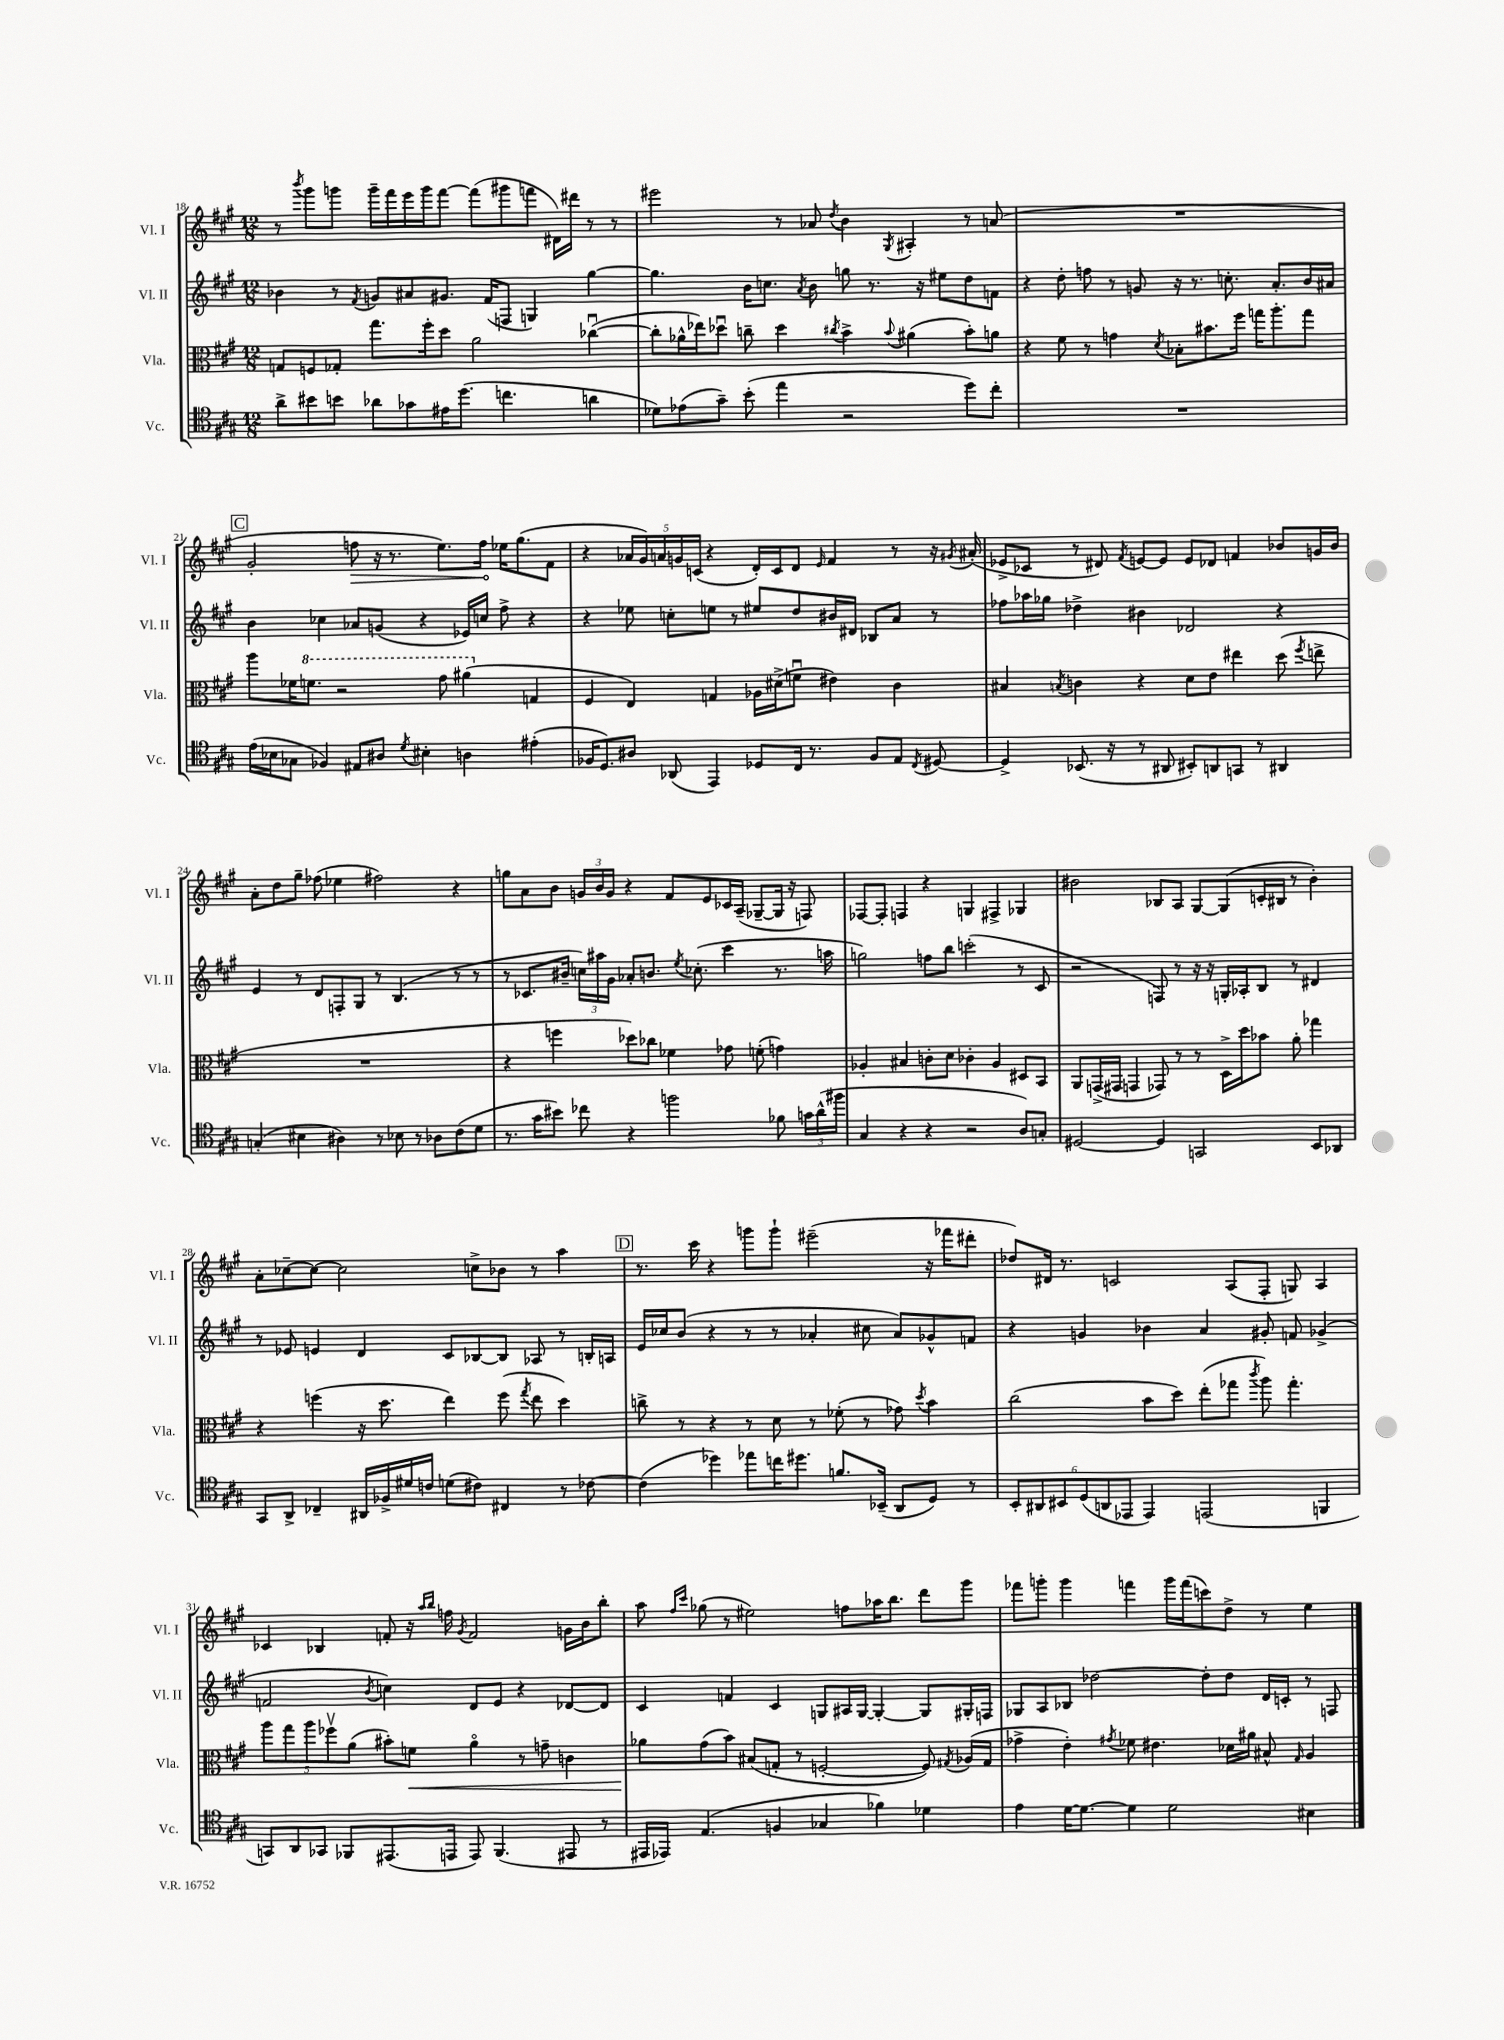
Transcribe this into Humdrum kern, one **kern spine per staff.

**kern	**kern	**kern	**kern
*staff4	*staff3	*staff2	*staff1
*clefC4	*clefC3	*clefG2	*clefG2
*k[f#c#g#]	*k[f#c#g#]	*k[f#c#g#]	*k[f#c#g#]
*M12/8	*M12/8	*M12/8	*M12/8
8a^	8G	4b-	8r
.	.	.	8qbbb
8b#	8F	.	8ggg#
8b	8G-'	8r	8ggg
.	.	8qf#	.
8a-	8.gg#	8g	16ggg~
.	.	.	16fff#
8g-	.	8a#	16eee
.	16ff#'	.	16ggg
16e#	8dd	8.g#	[8fff#
(8.dd	.	.	.
.	2a	.	(8fff#]
.	.	(16f#	.
4.cc	.	8F	8ggg#
.	.	4G)	8fff
.	.	.	16d#)
.	.	.	16ddd#
4a	([4cc-u	[4gg#	8r
.	.	.	8r
=	=	=	=
8d-)	8cc-']	4.gg#]	2eee#
(8e-	16a-^^	.	.
.	16ee-)	.	.
8g#~)	8dd-u	.	.
(8b'	8cc~	16b	.
.	.	8.cc	.
4ee	4dd-	.	8r
.	.	8qa	.
.	.	8b	8a-
.	8qcc#	.	8qdd
2r	4b^	8gg	4b
.	.	8.r	.
.	8qqb	.	8qG#
.	(4a#	.	4A#'
.	.	16r	.
.	.	8ee#	.
8dd)	8b')	8dd	8r
8cc#'	8a	8f	(8a
=	=	=	=
1.r	4r	4r	1.r
.	8f#	8dd'	.
.	8r	8ff	.
.	4g	8r	.
.	.	8g	.
.	8qd	.	.
.	8B-'	16r	.
.	.	8.r	.
.	8.b#	.	.
.	.	8.cc'	.
.	16ff#	.	.
.	16gg	.	.
.	8.aa'	8.a'	.
.	8gg	16b	.
.	.	16a#	.
=	=	=	=
(16e	8aa	4b	2g#'
16B-	.	.	.
8G-	16f-	.	.
.	8.ff	.	.
4F-)	.	4cc-	.
.	2r	.	.
8E#	.	8a-	8ff
8A#	.	(8g	16r
.	.	.	8.r
8qd	.	.	.
4B#'	.	4r	.
.	8gg#	.	8.ee)
4A	(4aa#	16e-)	.
.	.	16cc	16ff
.	.	8ff#^	16ee-
.	.	.	(8.gg#
(4e#'	4G	4r	.
.	.	.	8f#
=	=	=	=
16F-	4F#	4r	4r
8.D)	.	.	.
8A#	4E)	8ee-	20a-
.	.	.	20g#)
.	.	.	20a
(8AA-	.	8cc'	.
.	.	.	20g
.	.	.	(20c
4EE)	4G	8ee	4r
.	.	8r	.
8D-	16A-	8ee#	16d')
.	(16d#^	.	16c
16C#	8fu	8dd	8d
8.r	.	.	.
.	.	.	16qqe
.	4e#)	16b#	4f#
.	.	16d#	.
8F-	.	8B-	.
8E	4c#	8a	8r
8qC#	.	.	.
[8D#	.	8r	16r
.	.	.	8qg#
.	.	.	(16a#'
=	=	=	=
4D#^]	4B#	8ff-	8e-^
.	.	16aa-	8c-
.	.	16gg-	.
.	8qB	.	.
(8.BB-	4c	4dd-^	8r
.	.	.	8d#)
16r	.	.	.
.	.	.	8qf#
8r	4r	4b#	[8e
8AA#	.	.	8e]
8BB#')	8d	2d-	8e
8AA	8e	.	8d-
8GG	4ee#	.	4f
8r	.	.	.
4AA#	(8dd	4r	8b-
.	8qff#	.	.
.	8ee^	.	16g
.	.	.	16b-
=	=	=	=
(4G'	1.r	4e	8a'
.	.	.	8dd
4B#	.	8r	8gg#~
.	.	8d	(8ff-
4A#)	.	8F'	4ee-
.	.	8G#	.
8r	.	8r	2ff#)
8B-	.	(4.B	.
8r	.	.	.
8A-	.	.	.
(8c#	.	8r	4r
8d	.	8r	.
=	=	=	=
8.r	4r	8r	8gg
.	.	8.c-	8a
16g#	.	.	.
8b#)	4ff	.	8b
.	.	16b#~	.
8cc-	.	24cc)	24g
.	.	24aa#	24b
.	.	24g#	24g
4r	8dd-)	8a-'	4r
.	8cc-	8.b	.
2ff	4f-	.	8f#
.	.	8qee	.
.	.	(8.cc-'	.
.	.	.	8e
.	8g-	4ccc#	16c-
.	.	.	(16A~
.	(8f'	.	[8G-~
8f-	4g)	8.r	16G-]
.	.	.	16r
24g	.	.	8F)
(24a^^	.	.	.
.	.	16aa	.
24ff#	.	.	.
=	=	=	=
4G#	4A-'	2gg)	[8F-
.	.	.	8F-']
4r	4B#	.	4F
4r	8c'	8ff	4r
.	8d	8bb	.
2r	4c-'	(2ccc'	4G
.	4A-	.	4F#^
8A)	8D#	8r	4G-
8G'	8BB	8c#	.
=	=	=	=
[2D#	8AA	2r	2b#
.	(16GG^	.	.
.	16GG#	.	.
.	4GG	.	.
4D#]	8GG-)	8F)	8B-
.	8r	8r	8A
2GG	8r	16r	[8G#
.	.	16r	.
.	16D^	16G'	(8G#]
.	16dd	16A-'	.
.	8b-	8B	16c'
.	.	.	16B#
.	8a'	8r	8r
8BB	4gg-	4d#	4b#')
8AA-	.	.	.
=	=	=	=
8GG#	4r	8r	8a'
8AA^	.	8e-	[8cc-~
4C-~	(4ff	4e	8cc-_
.	.	.	2cc-]
16AA#	16r	4d	.
16F-^	8.dd	.	.
16d#	.	.	.
16c	.	.	.
(8d	4ee)	8c#	.
8c#)	.	[8B-	8cc^
4C#	(8ff	8B-]	8b-
.	8qgg#	.	.
.	8ee	8A-	8r
8r	4dd)	8r	4aa
[8c-	.	16B'	.
.	.	16A	.
=	=	=	=
(4c-]	8cc^	16e	8.r
.	.	16cc-	.
.	8r	(8b	.
.	.	.	16ccc#
4dd-)	4r	4r	4r
8ee-	8r	8r	8ggg
16cc	8d	8r	8ggg`
8.dd#	.	.	.
.	8r	4a-'	(2eee#~
8.f	(8f-'	.	.
.	8r	8cc#	.
(16BB-~	.	.	.
8AA	8g-)	8a-)	.
.	8qdd	.	.
8D)	4b	8g-^^	16r
.	.	.	16fff-
8r	.	8f	8ddd#'
=	=	=	=
12BB'	(2cc#	4r	8dd-)
12AA#	.	.	.
.	.	.	16d#
12BB#	.	.	.
.	.	.	8.r
(12D	.	4g	.
12AA	.	.	.
.	.	.	2c
12EE-	.	.	.
4EE-)	8b	4b-	.
.	8dd)	.	.
(2EE	(8ee'	4a	.
.	8gg-	.	(8A
.	8qccc#	.	.
.	8aa)	8g#'	8F#'
.	4.gg-'	8f	8G)
4FF	.	(4g-^	4A
=	=	=	=
8GG)	10aa	2f	4c-
.	10gg#	.	.
8AA	.	.	.
.	10aa	.	.
8GG-	.	.	4B-
.	10ff-v	.	.
8FF-	.	.	.
.	(10a	.	.
.	.	8qb	.
(8.EE#	8b#')	4cc)	8f'
.	8f	.	16r
.	.	.	16qqaa
.	.	.	16qqbb
16EE	.	.	16ff
.	.	.	8qg#
8EE)	4ao	8d	2f
(4.FF-	.	8e	.
.	8r	4r	.
.	8g~	.	.
8EE#	4c	[8d-	16g
.	.	.	16b
8r	.	8d-]	8bb'
=	=	=	=
16EE#	8a-	4c#	8aa
16EE-)	.	.	.
.	.	.	16qqff#
.	.	.	16qqccc#
(4.E	(8g#	.	(8gg-
.	8b)	4f	8r
.	(8B#	.	2ee#)
4F	8G'	4c#	.
.	8r	.	.
4G-	[2F'	8G	.
.	.	16A#	8ff
.	.	[16G	.
4f-)	.	4G'_	16aa-
.	.	.	8.bb
4d-	8F])	8G]	8ddd
.	8qG#	.	.
.	(16A-	16G#'	8ggg#
.	16G#	16F	.
=	=	=	=
4e	4g-^	8G-	8fff-
.	.	8A	8ggg'
[16d	4e')	8B-	4ggg
8.d_	.	.	.
.	.	[2dd-	.
.	8qg#	.	.
4d]	8f-	.	4fff
.	4.e#	.	.
2d	.	.	16ggg
.	.	.	(16fff
.	.	8dd-']	8ccc)
.	16d-	8dd-	8dd^
.	16a#	.	.
.	8B#^^	16d	8r
.	.	16c'	.
.	16qqG#	.	.
4B#	4A	8r	4ee
.	.	8F	.
==	==	==	==
*-	*-	*-	*-
